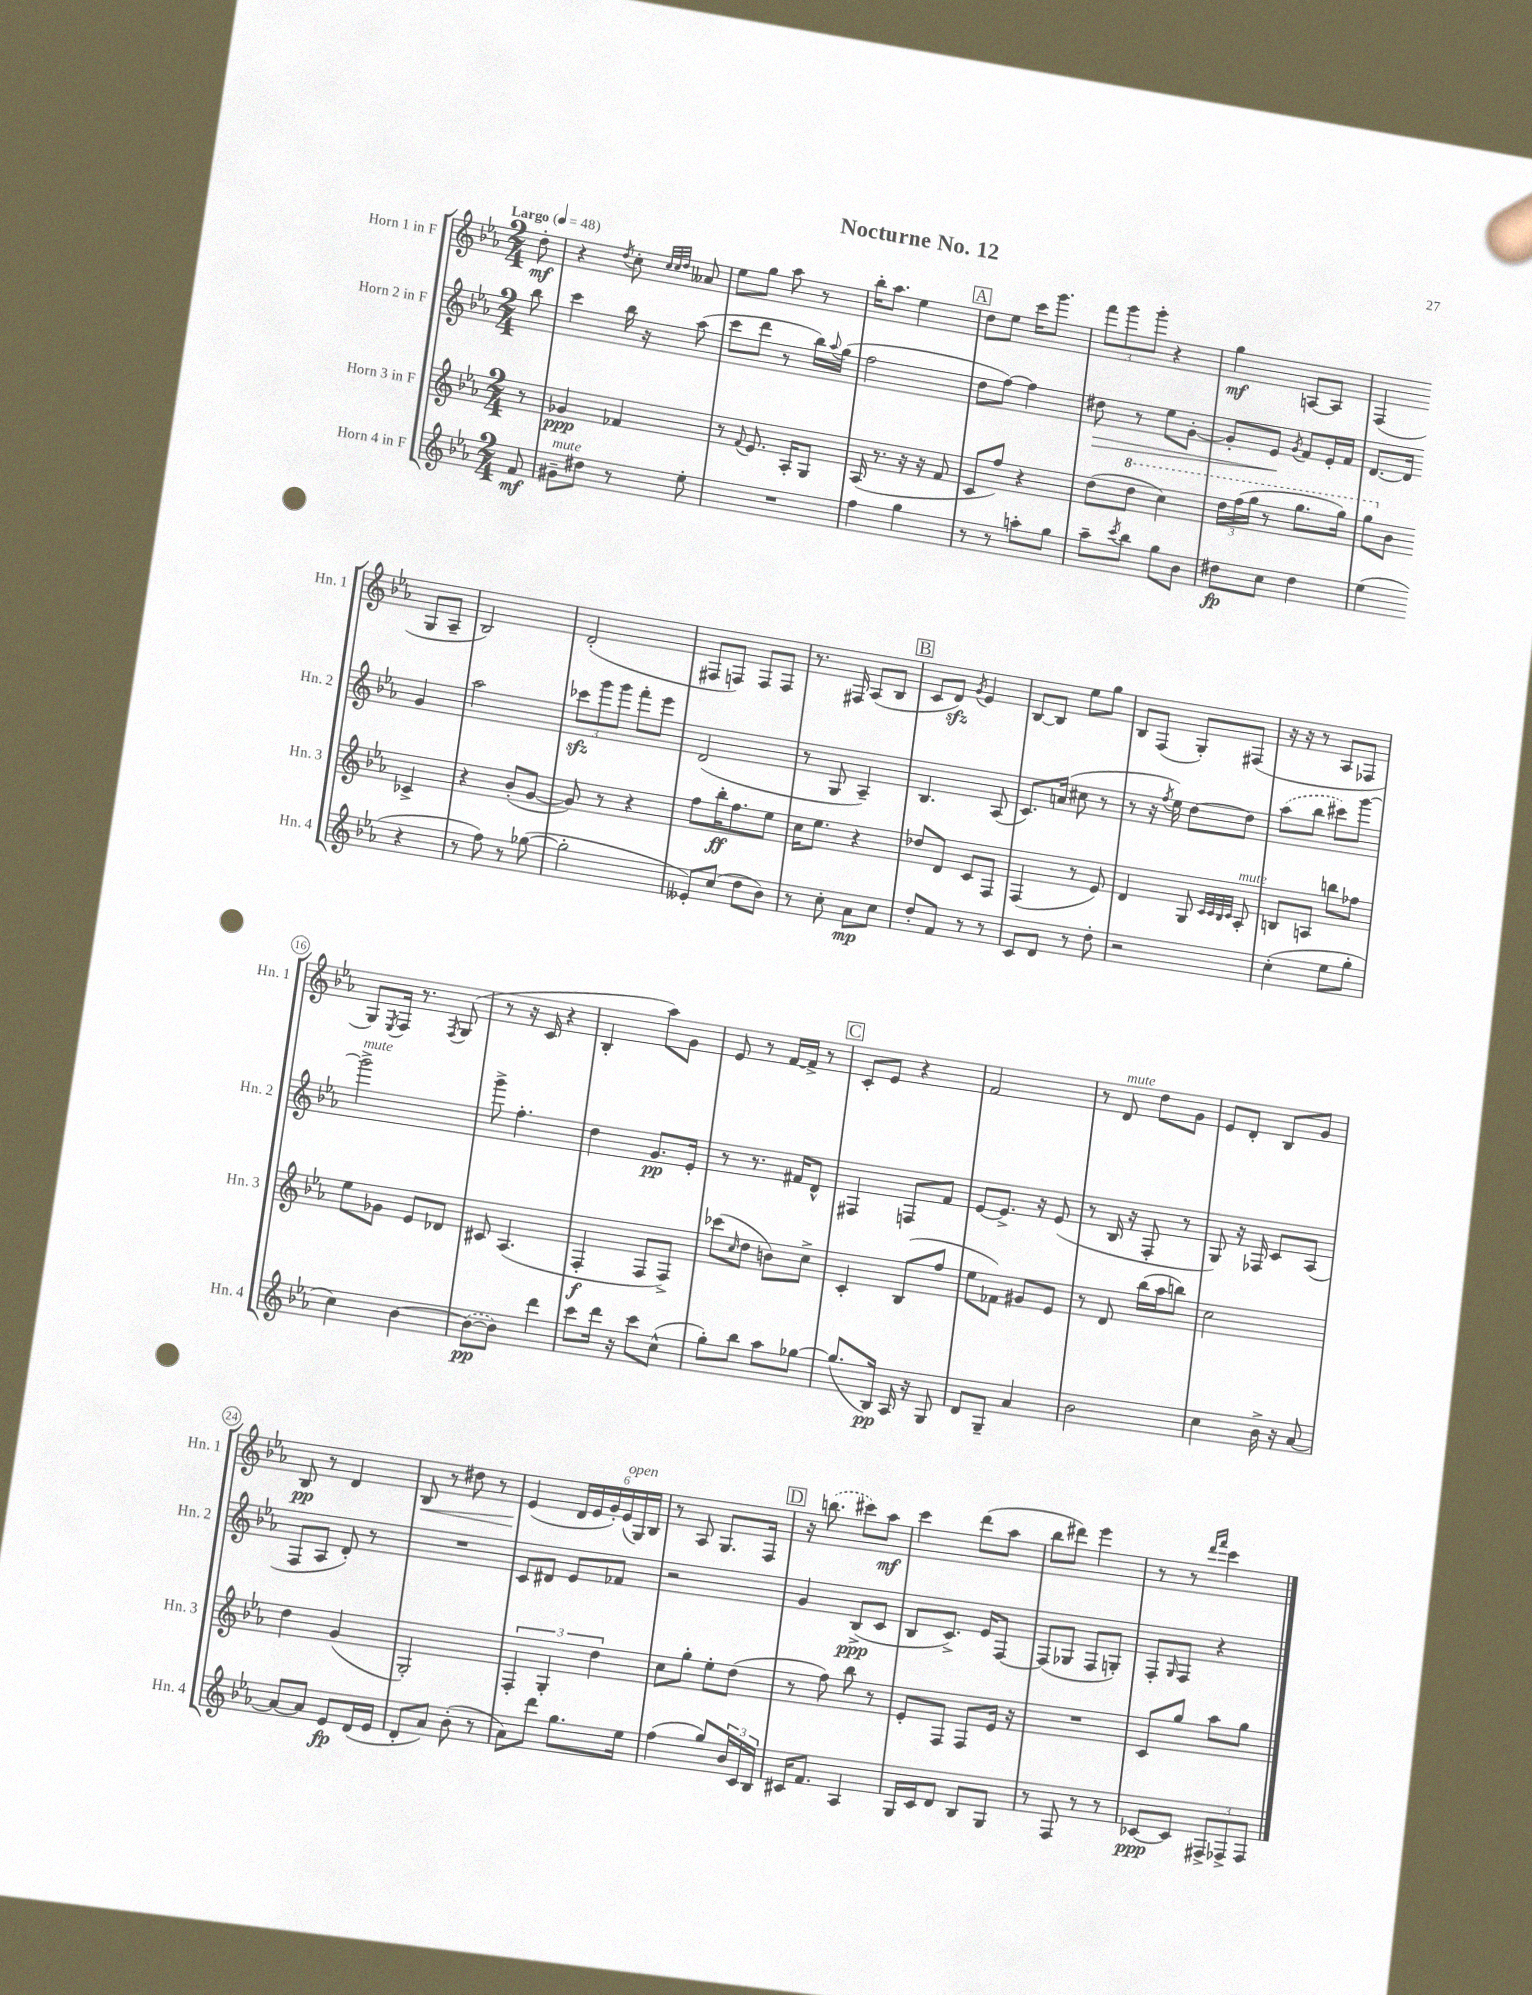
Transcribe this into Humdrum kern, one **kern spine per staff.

**kern	**dynam	**kern	**dynam	**kern	**dynam	**kern	**dynam
*part4	*part4	*part3	*part3	*part2	*part2	*part1	*part1
*staff4	*staff4	*staff3	*staff3	*staff2	*staff2	*staff1	*staff1
*I"Horn 4 in F	*	*I"Horn 3 in F	*	*I"Horn 2 in F	*	*I"Horn 1 in F	*
*I'Hn. 4	*	*I'Hn. 3	*	*I'Hn. 2	*	*I'Hn. 1	*
*clefG2	*	*clefG2	*	*clefG2	*	*clefG2	*
*k[b-e-a-]	*	*k[b-e-a-]	*	*k[b-e-a-]	*	*k[b-e-a-]	*
*M2/4	*	*M2/4	*	*M2/4	*	*M2/4	*
*MM48	*	*MM48	*	*MM48	*	*MM48	*
=	=	=	=	=	=	=	=
!	!	!	!	!	!	!LO:TX:a:B:t=Largo	!
8f/	mf	8r	.	8bb-\	.	8dd'\	mf
=1	=1	=1	=1	=1	=1	=1	=1
!LO:TX:a:i:t=mute	!	!	!	!	!	!	!
8g#X~\L	.	4g-X/	ppp	4ccc\	.	4r	.
8dd#X\J	.	.	.	.	.	.	.
.	.	.	.	.	.	8qdd/	.
8r	.	4f-X/	.	16bb-\	.	8cc'\	.
.	.	.	.	16r	.	.	.
.	.	.	.	.	.	32qqcc/LLL	.
.	.	.	.	.	.	32qqcc/	.
.	.	.	.	.	.	32qqdd/JJJ	.
8ee-'\	.	.	.	(8aa-\	.	8a--X/	.
=2	=2	=2	=2	=2	=2	=2	=2
2r	.	8r	.	8ccc\L	.	8ee-\L	.
.	.	8qqf/	.	.	.	.	.
.	.	8.e-/	.	8ddd\J	.	8gg\J	.
.	.	.	.	8r	.	8aa-\	.
.	.	16A-'/KL	.	.	.	.	.
.	.	8G/J	.	16bb-\LL)	.	8r	.
.	.	.	.	8qqaa-/	.	.	.
.	.	.	.	(16gg\JJ	.	.	.
=3	=3	=3	=3	=3	=3	=3	=3
4ff\	.	(16A-/	.	2ff\	.	16bb-'\KL	.
.	.	8.r	.	.	.	8.aa-\J	.
4gg\	.	16r	.	.	.	4ee-\	.
.	.	16r	.	.	.	.	.
.	.	8f/	.	.	.	.	.
!!LO:REH:place=s1:t=A
=4	=4	=4	=4	=4	=4	=4	=4
8r	.	8c/L	.	8dd\L	.	8dd\L	.
8r	.	8ff/J)	.	[8ff\J)	.	8ee-\J	.
8aan'\L	.	4r	.	4ff\]	.	16ccc\KL	.
.	.	.	.	.	.	8.ggg\J	.
8gg\J	.	.	.	.	.	.	.
=5	=5	=5	=5	=5	=5	=5	=5
!	!	!	!	!	!LO:HP:b	!	!
8aa-~\L	.	(8dd\L	.	8dd#X\	>	12fff\L	.
.	.	.	.	.	.	12ggg\	.
8qccc/	.	.	.	.	.	.	.
*	*	*8va	*	*	*	*	*
8bb-\J	.	8ddd\J	.	8r	.	.	.
.	.	.	.	.	.	12ggg'\J	.
8gg\L	.	4ccc\)	.	8ee-\L	.	4r	.
8b-\J	.	.	.	[8g'\J	.	.	.
=6	=6	=6	=6	=6	=6	=6	=6
8dd#X\L	fp	24ddd\LL	.	8g'/L]	.	4gg\	mf
.	.	(24fff\	.	.	.	.	.
.	.	24ggg\JJ	.	.	.	.	.
8cc\J	.	8r	.	8e-/J	.	.	.
.	.	.	.	8qg/	.	.	.
4dd#\	.	8.ggg\L	.	8f/L	]	[8An/L	.
.	.	.	.	16e-'/L	.	8A/J]	.
.	.	16ggg\Jk)	.	16f/JJ	.	.	.
=7	=7	=7	=7	=7	=7	=7	=7
(4ee-\	.	8ggg\L	.	[8.d/L	.	(4F/	.
*	*	*X8va	*	*	*	*	*
.	.	8b-\J	.	.	.	.	.
.	.	.	.	16d/Jk]	.	.	.
4r	.	4c-X^/	.	4g/	.	8G/L	.
.	.	.	.	.	.	8A-~/J	.
!!LO:LB:g=z
=8	=8	=8	=8	=8	=8	=8	=8
8r	.	4r	.	2aa-\	.	2B-/)	.
8ff\)	.	.	.	.	.	.	.
8r	.	(8b-'/L	.	.	.	.	.
([8gg-X\	.	[8g/J	.	.	.	.	.
=9	=9	=9	=9	=9	=9	=9	=9
2gg-'\]	.	8g/])	.	12ccc-Xzz\L	.	(2d'/	.
.	.	.	.	12ggg\	.	.	.
.	.	8r	.	.	.	.	.
.	.	.	.	12ggg\J	.	.	.
.	.	4r	.	8fff'\L	.	.	.
.	.	.	.	8eee-\J	.	.	.
=10	=10	=10	=10	=10	=10	=10	=10
8e--X'/L)	.	8ff\L	.	(2d/	.	8F#X/L	.
(8cc/J	.	16bb-'\K	ff	.	.	8Fn/J)	.
.	.	8.ff\	.	.	.	.	.
8dd\L	.	.	.	.	.	8F/L	.
8b-\J)	.	8ee-\J	.	.	.	8F/J	.
=11	=11	=11	=11	=11	=11	=11	=11
8r	.	16cc\KL	.	8r	.	8.r	.
.	.	8.ee-\J	.	.	.	.	.
8cc'\	.	.	.	8G/	.	.	.
.	.	.	.	.	.	16F#X/	.
8a-\L	mp	4r	.	4A-~/)	.	(8A-/L	.
8cc\J	.	.	.	.	.	8B-/J	.
!!LO:REH:place=s1:t=B
=12	=12	=12	=12	=12	=12	=12	=12
8dd'/L	.	8dd-X/L	.	4.B-/	.	8c/L	.
8f/J	.	8d/J	.	.	.	8dzz/J)	.
.	.	.	.	.	.	8qg/	.
8r	.	8c/L	.	.	.	4e-/	.
8r	.	8F/J	.	(8A-/	.	.	.
=13	=13	=13	=13	=13	=13	=13	=13
8c/L	.	(4F/	.	8.c/L)	.	[8B-/L	.
8d/J	.	.	.	.	.	8B-/J]	.
.	.	.	.	(16an/Jk	.	.	.
8r	.	8r	.	8cc#X\	.	8ee-\L	.
8dd'\	.	8e-/)	.	8r	.	8gg\J	.
=14	=14	=14	=14	=14	=14	=14	=14
2r	.	4d/	.	8r	.	8B-/L	.
.	.	.	.	16r	.	(8F/J	.
.	.	.	.	8qff/	.	.	.
.	.	.	.	16ee-\)	.	.	.
.	.	8G/	.	[8dd\L	.	8G'/L)	.
.	.	32qqc/LLL	.	.	.	.	.
.	.	32qqc/	.	.	.	.	.
.	.	32qqB-/	.	.	.	.	.
.	.	32qqc/JJJ	.	.	.	.	.
!	!	!LO:TX:a:i:t=mute	!	!	!	!	!
.	.	8A-'/	.	8dd\J]	.	(8F#X/J	.
=15	=15	=15	=15	=15	=15	=15	=15
(4cc'\	.	8Bn/L	.	(8aa-\L	.	16r	.
.	.	.	.	.	.	16r	.
.	.	8An/J	.	8bb-\J	.	8r	.
8ee-\L	.	8bbn\L	.	8ccc#X\L)	.	8A-/L	.
8gg'\J	.	8ff-X\J	.	[8ggg\J	.	8F-X/J	.
!!LO:LB:g=z
=16	=16	=16	=16	=16	=16	=16	=16
!	!	!	!	!LO:TX:a:i:t=mute	!	!	!
4cc\)	.	8ee-\L	.	2ggg^\]	.	8G/L)	.
.	.	.	.	.	.	8qE-/	.
.	.	8g-X\J	.	.	.	16F/Jk	.
.	.	.	.	.	.	8.r	.
[4b-\	.	8e-/L	.	.	.	.	.
.	.	.	.	.	.	8qF/	.
.	.	8d-X/J	.	.	.	(8G/	.
=17	=17	=17	=17	=17	=17	=17	=17
(8b-\L_	pp	8c#X/	.	8ggg^\	.	8r	.
8b-\J])	.	(4.A-/	.	4.ff'\	.	16r	.
.	.	.	.	.	.	16c/	.
4ddd\	.	.	.	.	.	4r	.
=18	=18	=18	=18	=18	=18	=18	=18
8ccc\L	.	4F'/	f	4dd\	.	4B-'/	.
16ddd\Jk	.	.	.	.	.	.	.
16r	.	.	.	.	.	.	.
8ccc\L	.	8F/L	.	8.g/L	pp	8aa-\L)	.
(8cc^^\J	.	8F^/J)	.	.	.	8g\J	.
.	.	.	.	16e-'/Jk	.	.	.
=19	=19	=19	=19	=19	=19	=19	=19
8gg'\L)	.	(8ccc-X\L	.	8r	.	8e-/	.
.	.	16qqcc/	.	.	.	.	.
8bb-\J	.	8dd\J	.	8.r	.	8r	.
8aa-\L	.	8bn\L)	.	.	.	[16f/LL	.
.	.	.	.	16f#X/KL	.	16f^/JJ]	.
[8gg-X\J	.	8cc^\J	.	8d^^/J	.	8r	.
!!LO:REH:place=s1:t=C
=20	=20	=20	=20	=20	=20	=20	=20
(8.gg-/L]	.	4c'/	.	4F#X/	.	8c'/L	.
.	.	.	.	.	.	8e-/J	.
16B-/Jk)	pp	.	.	.	.	.	.
16A-/	.	(8B-/L	.	8Fn/L	.	4r	.
16r	.	.	.	.	.	.	.
8G/	.	8ff/J	.	8f/J	.	.	.
=21	=21	=21	=21	=21	=21	=21	=21
8d/L	.	8ee-\L	.	[8e-/L	.	2f/	.
8G~/J	.	8f-X\J)	.	8.e-^/J]	.	.	.
4a-/	.	8g#X/L	.	.	.	.	.
.	.	.	.	16r	.	.	.
.	.	8e-/J	.	(8e-/	.	.	.
=22	=22	=22	=22	=22	=22	=22	=22
2b-\	.	8r	.	8r	.	8r	.
!	!	!	!	!	!	!LO:TX:a:i:t=mute	!
.	.	8d/	.	16B-/	.	8d/	.
.	.	.	.	16r	.	.	.
.	.	(16bb-\LL	.	8F'/	.	8dd\L	.
.	.	16aa-\J	.	.	.	.	.
.	.	8bbn\J)	.	8r	.	8g\J	.
=23	=23	=23	=23	=23	=23	=23	=23
4cc\	.	2cc\	.	8G/)	.	8e-/L	.
.	.	.	.	16r	.	8d'/J	.
.	.	.	.	16F-X/	.	.	.
16b-^\	.	.	.	8c/L	.	8B-/L	.
16r	.	.	.	.	.	.	.
[8a-/	.	.	.	(8A-/J	.	8g/J	.
!!LO:LB:g=z
=24	=24	=24	=24	=24	=24	=24	=24
8a-/L_	.	4dd\	.	8F/L	.	8B-/	pp
8a-/J]	.	.	.	8A-/J	.	8r	.
8e-/L	fp	(4g/	.	8d'/)	.	4d/	.
(16d/L	.	.	.	8r	.	.	.
16e-/JJ	.	.	.	.	.	.	.
=25	=25	=25	=25	=25	=25	=25	=25
!	!	!	!	!	!	!	!LO:HP:b
8d'/L	.	2G'/)	.	2r	.	8B-/	<
8a-/J)	.	.	.	.	.	8r	.
(8b-'\	.	.	.	.	.	8dd#X\	.
8r	.	.	.	.	.	8r	.
=26	=26	=26	=26	=26	=26	=26	=26
8a-\L)	.	6F'/	.	8c/L	.	(4e-/	.
8ddd\J	.	.	.	8d#X/J	.	.	.
.	.	6G'/	.	.	.	.	.
8.gg\L	.	.	.	8e-/L	.	24d/LL	[
.	.	.	.	.	.	24e-/	.
.	.	6dd\	.	.	.	24g'/)	.
!	!	!	!	!	!	!LO:TX:a:i:t=open	!
.	.	.	.	8f-X/J	.	(24e-/	.
.	.	.	.	.	.	24G/)	.
16ee-\Jk	.	.	.	.	.	.	.
.	.	.	.	.	.	24B-/JJ	.
=27	=27	=27	=27	=27	=27	=27	=27
(4ff\	.	8cc\L	.	2r	.	8r	.
.	.	8gg'\J	.	.	.	8A-/	.
8gg/L)	.	8ee-'\L	.	.	.	8.G/L	.
24b-/L	.	(8dd\J	.	.	.	.	.
24c/	.	.	.	.	.	.	.
.	.	.	.	.	.	16F/Jk	.
24B-/JJ	.	.	.	.	.	.	.
!!LO:REH:place=s1:t=D
=28	=28	=28	=28	=28	=28	=28	=28
16c#X/KL	.	8r	.	4g/	.	16r	.
8.f/J	.	.	.	.	.	(8.bbn\	.
.	.	8ff\)	.	.	.	.	.
4A-/	.	8bb-\	.	(8B-^/L	ppp	8ccc#X\L)	.
.	.	8r	.	8c/J	.	8aa-\J	mf
=29	=29	=29	=29	=29	=29	=29	=29
16G/LL	.	8e-'/L	.	8B-/L	.	4ccc\	.
16c/J	.	.	.	.	.	.	.
8d/J	.	8F/J	.	8.c^/J)	.	.	.
8B-/L	.	8F/L	.	.	.	(8ddd\L	.
.	.	.	.	16e-/KL	.	.	.
8G/J	.	16e-/Jk	.	[8F/J	.	8aa-\J	.
.	.	16r	.	.	.	.	.
=30	=30	=30	=30	=30	=30	=30	=30
8r	.	2r	.	(8F/L]	.	8bb-\L	.
8F/	.	.	.	8G-X/J	.	8ddd#X\J)	.
8r	.	.	.	8F/L	.	4eee-\	.
8r	.	.	.	8Gn'/J)	.	.	.
=31	=31	=31	=31	=31	=31	=31	=31
[8c-X/L	ppp	8c/L	.	8F'/L	.	8r	.
.	.	.	.	16qqG/	.	.	.
8c-/J]	.	8gg/J	.	8F/J	.	8r	.
.	.	.	.	.	.	16qqddd/LL	.
.	.	.	.	.	.	16qqfff/JJ	.
12F#X^/L	.	8aa-\L	.	4r	.	4ccc\	.
12F-X^/	.	.	.	.	.	.	.
.	.	8gg\J	.	.	.	.	.
12F-/J	.	.	.	.	.	.	.
==	==	==	==	==	==	==	==
*-	*-	*-	*-	*-	*-	*-	*-
